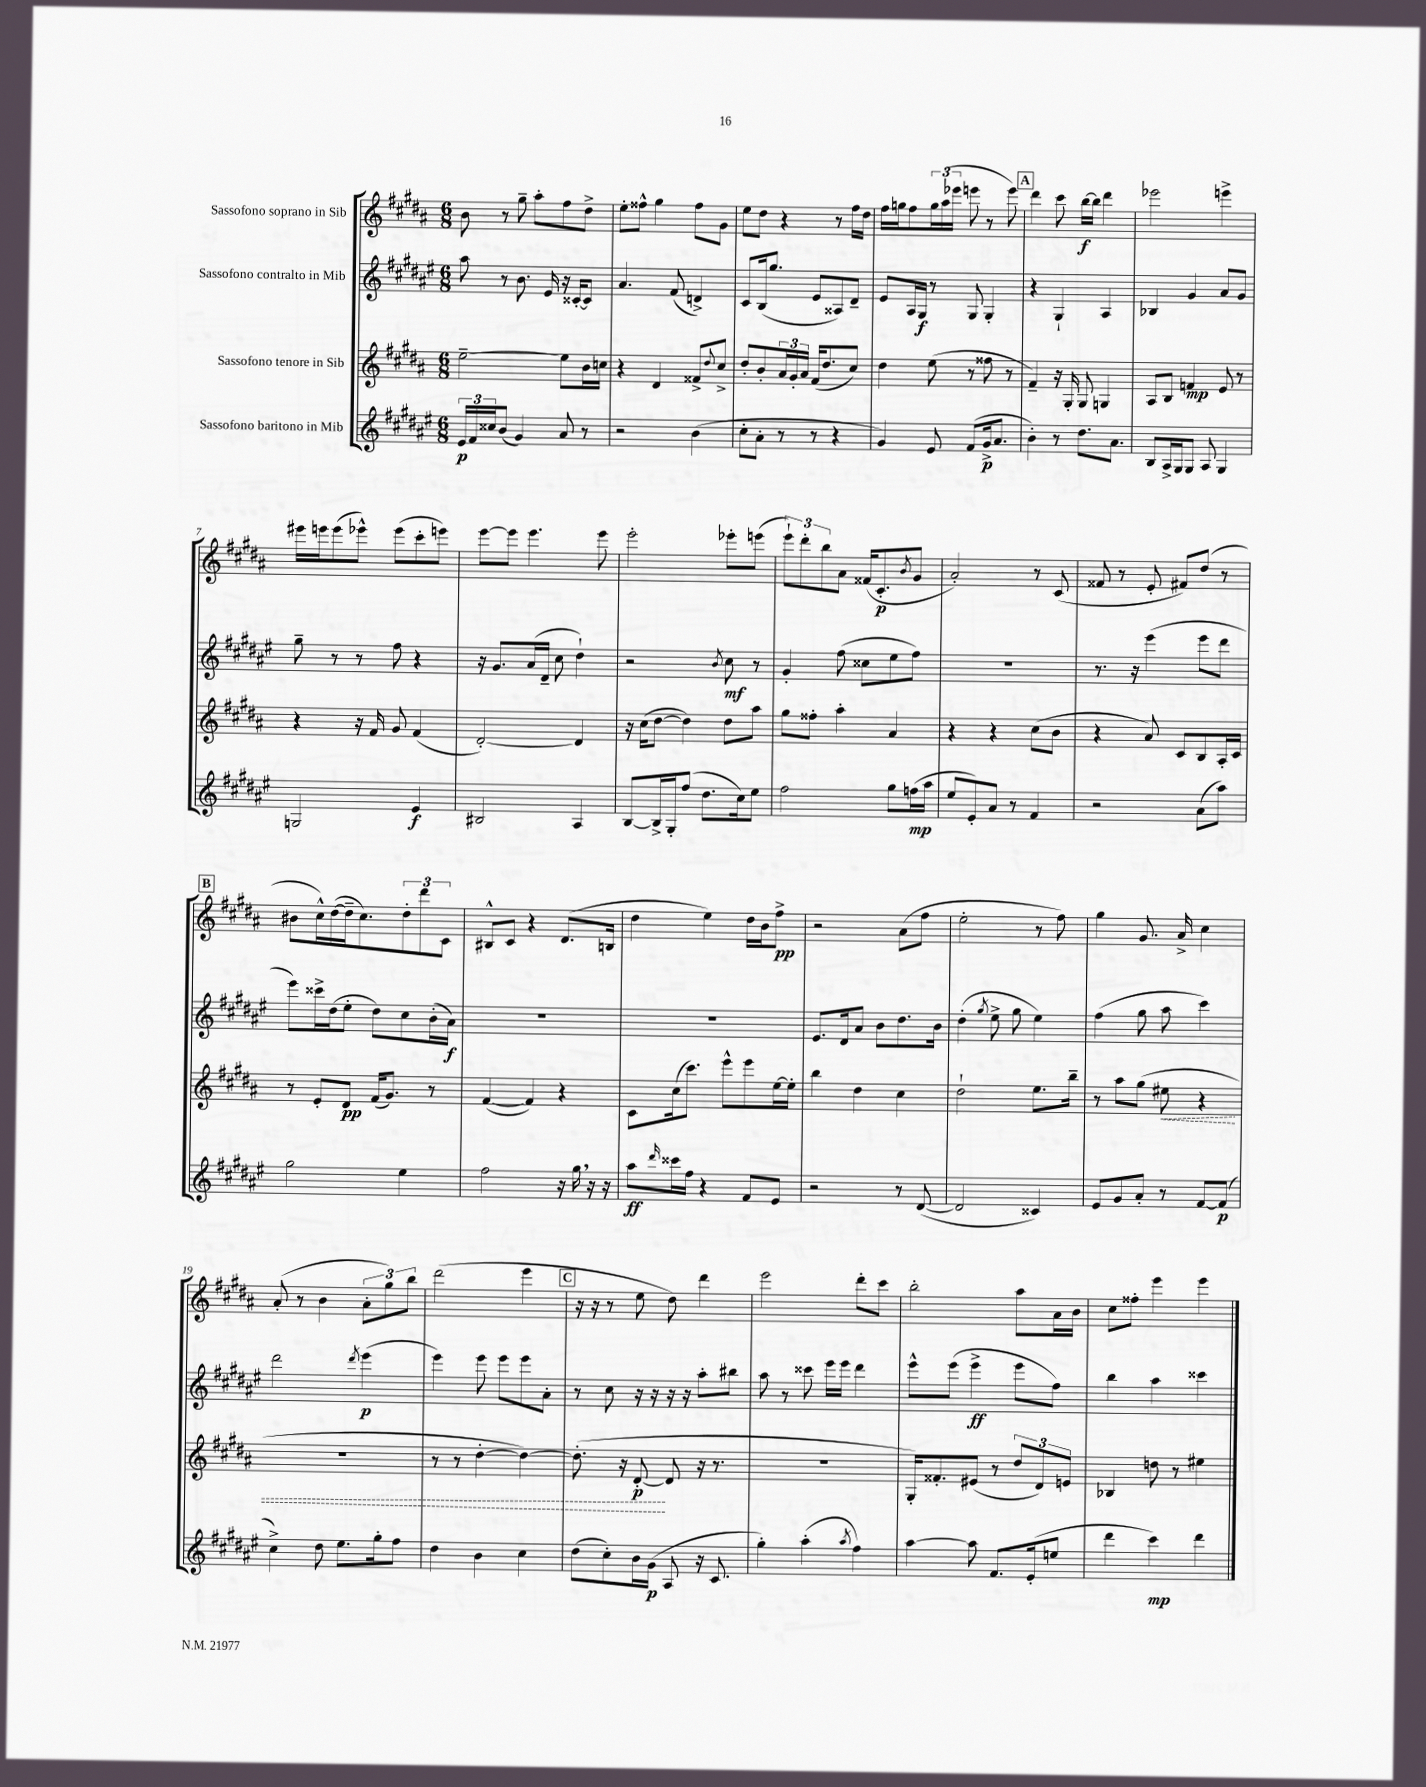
<<
\new StaffGroup <<
\new Staff = "s0" \with { instrumentName = "Sassofono soprano in Sib" } {
    \clef treble \key b \major \numericTimeSignature \time 6/8
    b'8 r8 gis''8-- ais''8-. fis''8 dis''8-> |
    e''8-. fisis''8-^ gis''4 fisis''8 gis'8 |
    e''8 dis''8 r4 r8 fis''16 dis''16 |
    fis''16 g''16 fis''8 \tuplet 3/2 { g''16 ais''16( ees'''16 } e'''8 r8 e'''8) |
    \mark \markup { \box "A" } dis'''4 cis'''8 b''16~\f b''16 dis'''4 |
    ees'''2 e'''4-> |
    eis'''16 e'''16 e'''8( ees'''8-^) ees'''8( cis'''8-. e'''8) |
    e'''8~ e'''8 e'''4. e'''8 |
    e'''2-. ees'''8-. e'''8( |
    \tuplet 3/2 { e'''8-!) dis'''8-. b''8 } ais'8 fisis'16( cis'8.-.\p \acciaccatura { b'8 } gis'8 |
    ais'2-.) r8 cis'8( |
    fisis'8 r8 e'8-. fis'8) dis''8( r8 |
    \mark \markup { \box "B" } bis'8 cis''16-^) dis''16~( dis''16-- cis''8.) \tuplet 3/2 { dis''8-. dis'''8 cis'8 } |
    bis8-^ cis'8 r4 dis'8.( b16 |
    dis''4 e''4) dis''16 b'16 fis''8->\pp |
    r2 ais'8( fis''8 |
    e''2-. r8 fis''8) |
    gis''4 gis'8. ais'16-> cis''4 |
    ais'8-.( r8 b'4 \tuplet 3/2 { ais'8-. gis''8) b''8 } |
    dis'''2( e'''4 |
    \mark \markup { \box "C" } r16 r16 r8 e''8 dis''8) dis'''4 |
    e'''2 dis'''8-. cis'''8 |
    b''2-. ais''8 ais'16 b'16 |
    cis''8 fisis''8-. e'''4 e'''4 \bar "|." |
}
\new Staff = "s1" \with { instrumentName = "Sassofono contralto in Mib" } {
    \clef treble \key fis \major \numericTimeSignature \time 6/8
    ais''8 r8 b'8. eis'16 r16 cisis'16~-. cisis'8 |
    ais'4. fis'8( d'4->) |
    cis'8 b16( gis''8. eis'8 aisis8) dis'8-- |
    eis'8 ais16 gis16\f r8 gis8 gis4-. |
    \mark \markup { \box "A" } r4 gis4-! ais4 |
    bes4 gis'4 ais'8 gis'8 |
    gis''8-- r8 r8 fis''8 r4 |
    r16 gis'8. ais'16( dis'16-- cis''8 dis''4-!) |
    r2 \acciaccatura { b'8 } cis''8\mf r8 |
    gis'4-. fis''8( cisis''8 eis''8 fis''8) |
    R2. |
    r8. r16 eis'''4( eis'''8 dis'''8 |
    \mark \markup { \box "B" } eis'''8) cisis'''16-> dis''16( eis''8-. dis''8) cis''8 b'16-.( ais'16\f) |
    R2. |
    R2. |
    eis'8. dis'16 ais'8 b'8 dis''8. b'16 |
    dis''4-.( \acciaccatura { gis''8 } eis''8-> gis''8 eis''4) |
    fis''4( gis''8 ais''8 cis'''4) |
    dis'''2 \acciaccatura { dis'''8 } eis'''4\p( |
    eis'''4) eis'''8 eis'''8 eis'''8 ais'8-. |
    \mark \markup { \box "C" } r8 cis''8 r16 r16 r16 r16 ais''8-. bis''8 |
    ais''8 r8 cisis'''8 eis'''16 eis'''16 dis'''4 |
    eis'''8-^ eis'''8( eis'''4->\ff eis'''8 fis''8) |
    b''4 ais''4 cisis'''4 \bar "|." |
}
\new Staff = "s2" \with { instrumentName = "Sassofono tenore in Sib" } {
    \clef treble \key b \major \numericTimeSignature \time 6/8
    e''2~-- e''8 b'16 c''16 |
    r4 dis'4 fisis'8-> \appoggiatura { dis''8 } cis''8-> |
    dis''8-. b'8-. \tuplet 3/2 { ais'16 gis'16-. ais'16 } fis'16( dis''8. cis''8) |
    dis''4 e''8( r8 fisis''8 r8 |
    \mark \markup { \box "A" } fis'4--) r16 gis16-. gis8 g4 |
    ais8 b8 f'4\mp e'8 r8 |
    r4 r16 fis'16 gis'8 fis'4( |
    dis'2~-.) dis'4 |
    r16 cis''16( dis''8~ dis''4) dis''8 ais''8 |
    gis''8 fisis''8-. ais''4-. ais'4 |
    r4 r4 cis''8( b'8 |
    r4 ais'8) cis'8 b8 ais16-. cis'16 |
    \mark \markup { \box "B" } r8 e'8-. dis'8\pp fis'16( gis'8.) r8 |
    fis'4~( fis'4) r4 |
    cis'8 cis''16( cis'''8.) e'''8-^ e'''8 e''16~ e''16-. |
    b''4 dis''4 cis''4 |
    dis''2-! e''8. b''16-- |
    r8 ais''8 gis''8( \once \override Hairpin.style = #'dashed-line eis''8\< r4 |
    R2. |
    r8 r8 dis''4~-. dis''4~) |
    \mark \markup { \box "C" } dis''8.-.( r16 dis'8~-.\p\! dis'8 r16 r8. |
    R2. |
    gis16-.) fisis'8.-. eis'8( r8 \tuplet 3/2 { dis''8 dis'8) e'8 } |
    bes4 d''8 r8 eis''4 \bar "|." |
}
\new Staff = "s3" \with { instrumentName = "Sassofono baritono in Mib" } {
    \clef treble \key fis \major \numericTimeSignature \time 6/8
    \tuplet 3/2 { eis'16\p fis'16 cisis''16 } b'8( gis'4) ais'8 r8 |
    r2 b'4( |
    cis''8-. ais'8-. r8 r8 r4 |
    gis'4) eis'8 fis'8( gis'16->\p ais'8. |
    \mark \markup { \box "A" } b'4-.) r8 dis''8. ais'8. |
    b8 ais16-> gis16 gis8 ais8 gis4 |
    g2 eis'4\f |
    bis2 ais4 |
    b8~ b16-> gis16-. fis''8( dis''8. cis''16) eis''8 |
    fis''2 gis''8 f''16\mp( ais''16 |
    eis''8 eis'8-.) ais'8 r8 fis'4 |
    r2 ais'8( ais''8) |
    \mark \markup { \box "B" } gis''2 eis''4 |
    fis''2 r16 gis''16 \breathe r16 r16 |
    ais''8\ff \grace { dis'''16 } cisis'''16 fis''16 r4 fis'8 eis'8 |
    r2 r8 dis'8~( |
    dis'2 cisis'4) |
    eis'8 gis'8 ais'8-. r8 fis'8~ fis'8\p( |
    cis''4->) dis''8 eis''8. gis''16-. fis''8 |
    dis''4 b'4 cis''4 |
    \mark \markup { \box "C" } dis''8( cis''8-.) b'16 gis'16\p( ais8 r16 cis'8. |
    gis''4-.) ais''4-.( \acciaccatura { ais''8 } fis''4) |
    ais''4~ ais''8 fis'8. eis'16-.( e''8 |
    dis'''4 cis'''4\mp) dis'''4 \bar "|." |
}
>>
>>
